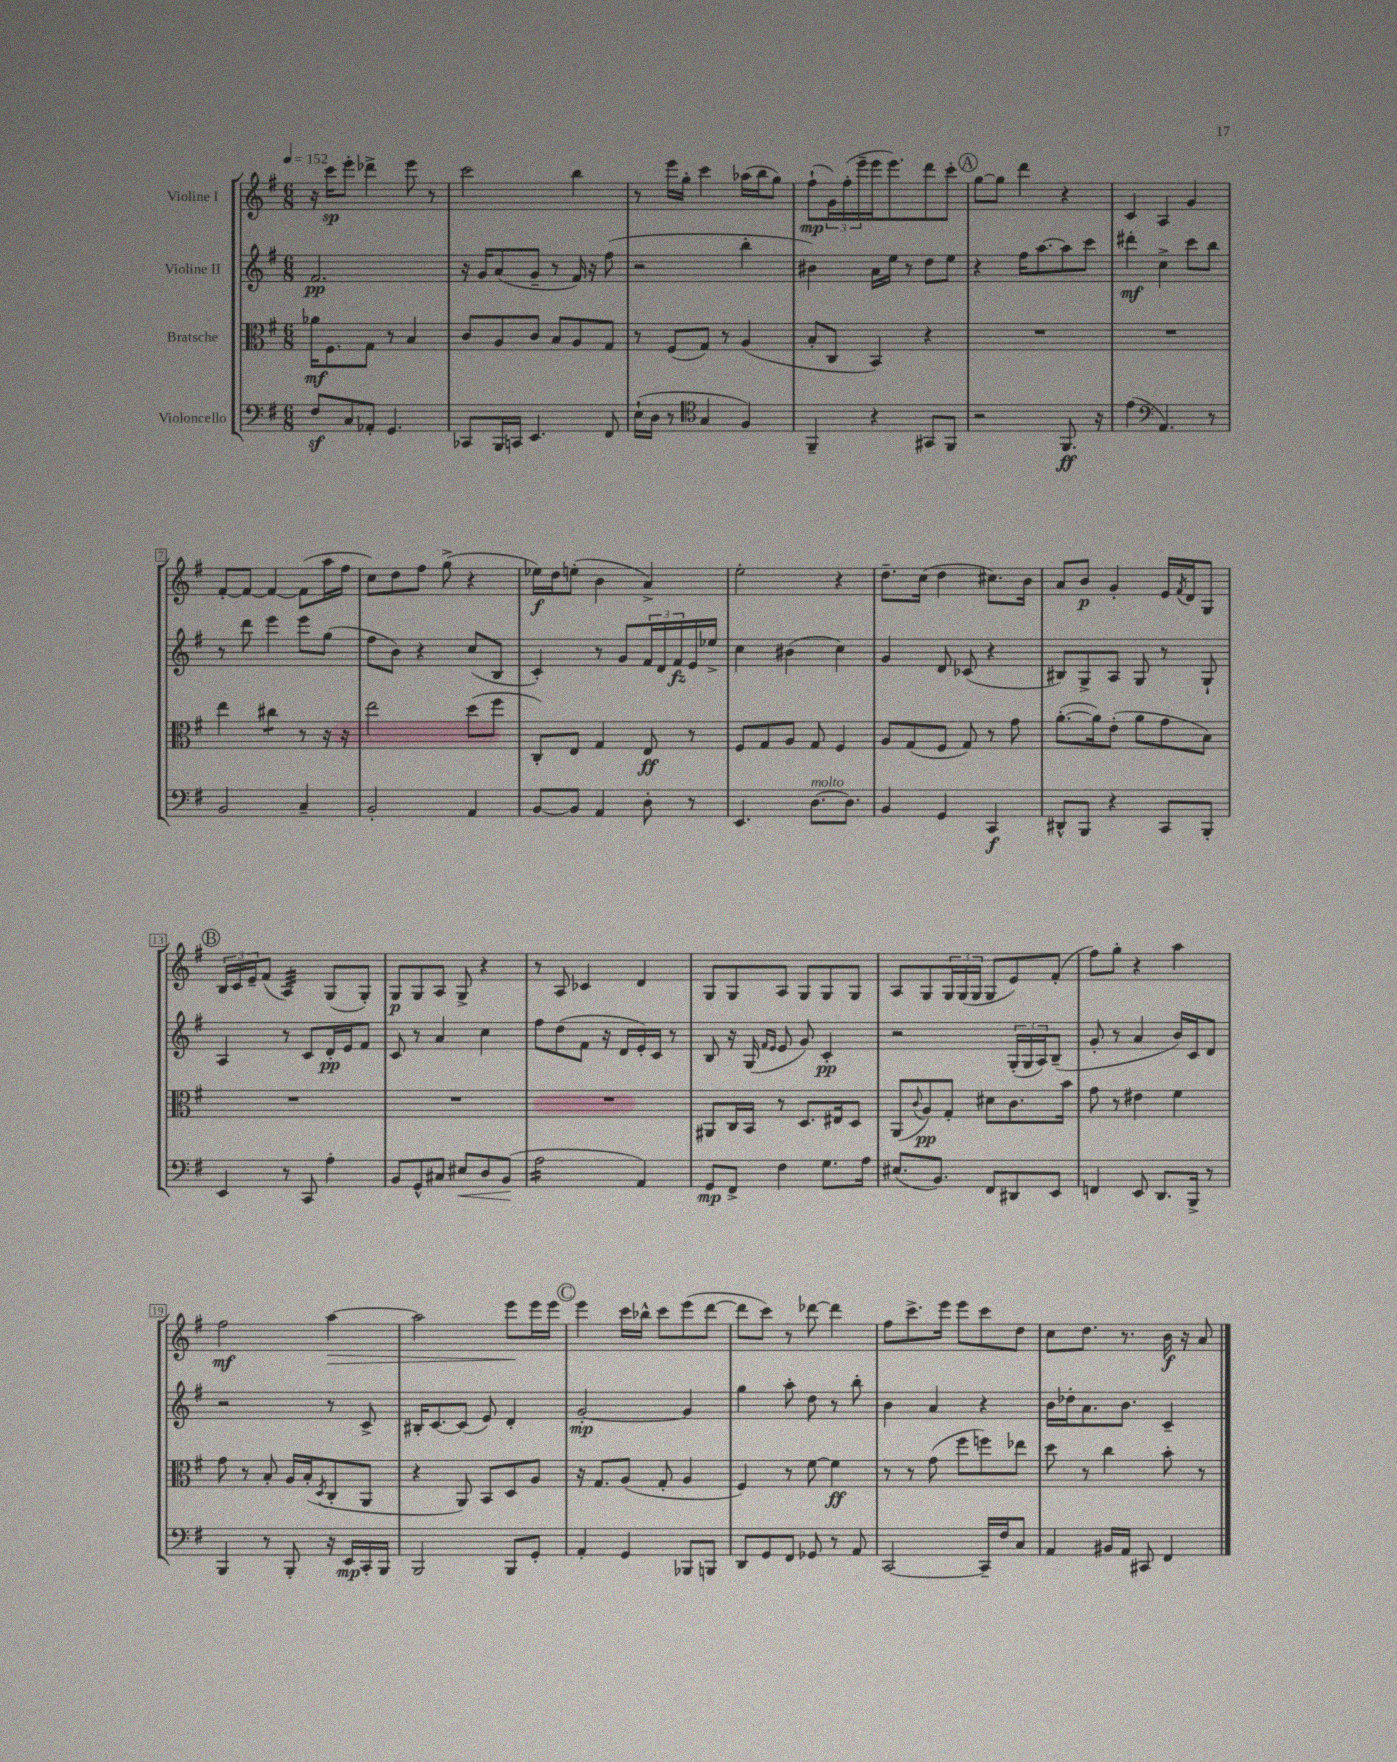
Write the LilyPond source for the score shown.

<<
\new StaffGroup <<
\new Staff = "s0" \with { instrumentName = "Violine I" } {
    \clef treble \key g \major \numericTimeSignature \time 6/8 \tempo 4 = 152
    r16 c'''16\sp e'''8-. des'''4-> e'''8 r8 |
    c'''2 b''4 |
    r8 e'''16 g''16-. c'''4 aes''16( b''16 g''8) |
    fis''8-!\mp( \tuplet 3/2 { g'16) fis''16-.( e'''16-- } e'''16 e'''8.) d'''8 c'''8-. |
    \mark \markup { \circle "A" } g''8~ g''8 d'''4 r4 |
    c'4 a4 g'4 |
    fis'8~-. fis'8~ fis'4~ fis'8( a''16 fis''16 |
    c''8) d''8 fis''8 g''8->( r4 |
    ees''16\f) d''16 e''8-.( b'4 a'4->) |
    e''2-. r4 |
    d''8.-- c''16( d''4 cis''8.) b'16 |
    a'8 b'8\p g'4-. e'16 \acciaccatura { fis'8 } d'16 g8 |
    \mark \markup { \circle "B" } \tuplet 3/2 { b16 c'16 e'16-- } fis'8( a4:32) g8( g8-.) |
    g8\p g8 a8 g8-> r4 |
    r8 a8 ces'4 d'4 |
    g8 g8 a8 g8 g8 g8 |
    a8 g8 \tuplet 3/2 { g16 g16( g16 } g8 e'8) fis'8-.( |
    fis''8) g''8-. r4 a''4 |
    fis''2\mf a''4~\> |
    a''2 e'''8\! e'''16 e'''16 |
    \mark \markup { \circle "C" } e'''4 c'''16 bes''16-^ c'''8 e'''8( d'''8~ |
    d'''8 c'''8) r8 des'''8~ des'''4 |
    fis''8 c'''8.-> e'''16 e'''8 c'''8 d''8 |
    c''8 d''8. r8. b'16\f r16 a'8 \bar "|." |
}
\new Staff = "s1" \with { instrumentName = "Violine II" } {
    \clef treble \key g \major \numericTimeSignature \time 6/8
    fis'2.\pp |
    r16 g'16 a'8( g'8-- r8 fis'16) r16 fis''8( |
    r2 b''4-. |
    bis'4) a'16 e''16 r8 d''8 e''8 |
    \mark \markup { \circle "A" } r4 fis''16 a''8.~ a''8 c'''8 |
    dis'''4-.\mf c''4-> c'''8 b''8 |
    r8 d'''8 e'''4 e'''8 g''8( |
    fis''8 b'8) r4 c''8( b8 |
    c'4-.) r8 g'8 \tuplet 3/2 { fis'16 d'16 fis'16\fz } e'16 ees''16-> |
    c''4 bis'4( c''4) |
    g'4 d'8 ces'8( r4 |
    bis8) g8-> a8 g8 r8 g8-! |
    \mark \markup { \circle "B" } a4 r8 c'8 d'16-.\pp e'16 fis'8 |
    c'8 r8 a'4 c''4 |
    fis''8 d''8( fis'8 r16 d'16 e'16-.) c'16 r8 |
    b8 r16 g16( \grace { fis'16 e'16 } e'8 g'8) c'4-.\pp |
    r2 \tuplet 3/2 { g16-.( g16 a16) } b8--( |
    g'8-. r8 a'4 b'16) c'16 d'8 |
    r2 r8 c'8-> |
    bis16-. c'8.~ c'8( e'8) d'4-. |
    \mark \markup { \circle "C" } g'2~-.\mp g'4 |
    g''4 a''8-. d''8 r8 b''8-. |
    b'4 a'4 r4 |
    b'16 des''16-. a'8. b'8. c'4-- \bar "|." |
}
\new Staff = "s2" \with { instrumentName = "Bratsche" } {
    \clef alto \key g \major \numericTimeSignature \time 6/8
    aes'16\mf fis8. g8 r8 b4 |
    c'8 a8 c'8 b8 a8 g8 |
    r8 fis8( g8) r8 a4( |
    b8-. c8 b,4) r4 |
    \mark \markup { \circle "A" } R2. |
    R2. |
    e''4 cis''4:8 r8 r16 r16 |
    e''2 d''8( fis''8 |
    c8-.) e8 g4 e8\ff r8 |
    fis8 g8 a8 g8 fis4 |
    a8 g8( fis8 g8) r8 g'8 |
    a'8.~-.( a'16) e'8-.( a'8 g'8 b8) |
    \mark \markup { \circle "B" } R2. |
    R2. |
    R2. |
    ais,8 c16 b,16 r8 d8. eis16 d8 |
    a,8( \appoggiatura { c'8 } a8\pp) g8-. dis'8 c'8. b'16 |
    g'8 r8 eis'4 fis'4 |
    g'8 r8 b8-. a16 b16-.( \acciaccatura { d8 } c8-. a,8 |
    r4 a,8) b,8 d8 a8 |
    \mark \markup { \circle "C" } r16 g8. a8( g8-. a4 |
    fis4) r8 fis'8~ fis'4\ff |
    r8 r8 g'8( fis''8 f''8) ees''8 |
    d''8 r8 c''4 b'8-. r8 \bar "|." |
}
\new Staff = "s3" \with { instrumentName = "Violoncello" } {
    \clef bass \key g \major \numericTimeSignature \time 6/8
    fis8\sf c8 aes,8-. g,4. |
    ces,8 b,,16 c,16 e,4. fis,8 |
    e16-!( d16 r8 \clef tenor g4 fis4) |
    fis,4-- r4 gis,8 fis,8 |
    \mark \markup { \circle "A" } r2 fis,8.\ff r16 |
    e'4( \clef bass a,4.) r8 |
    b,2 c4-- |
    b,2-. a,4 |
    b,8~ b,8 a,4 d8-. r8 |
    e,4. d8.~^\markup { \italic "molto" } d8. |
    b,4 g,4 c,4\f |
    dis,8-^ b,,8 r4 c,8 b,,8-. |
    \mark \markup { \circle "B" } e,4 r8 c,8 a4-. |
    b,8 g,8-^ cis8 eis8\< d8 b,8\!( |
    a2:16 a,4) |
    g,8\mp fis,8-> fis4 g8. a16 |
    eis8.( b,8.) fis,8 dis,8 e,8 |
    f,4 e,8 d,8. b,,16-> r8 |
    b,,4 r8 b,,8-. r16 e,16\mp c,16-. b,,16 |
    b,,2 b,,8 g,8-. |
    \mark \markup { \circle "C" } a,4-. g,4 bes,,8 b,,8 |
    d,8 g,8 fis,8 ges,8 r8 a,8 |
    c,2~ c,16-- fis16 c8 |
    a,4 bis,16 a,16 cis,8 fis,4 \bar "|." |
}
>>
>>
\layout { \context { \Score \override BarNumber.stencil = #(make-stencil-boxer 0.1 0.3 ly:text-interface::print) } }
